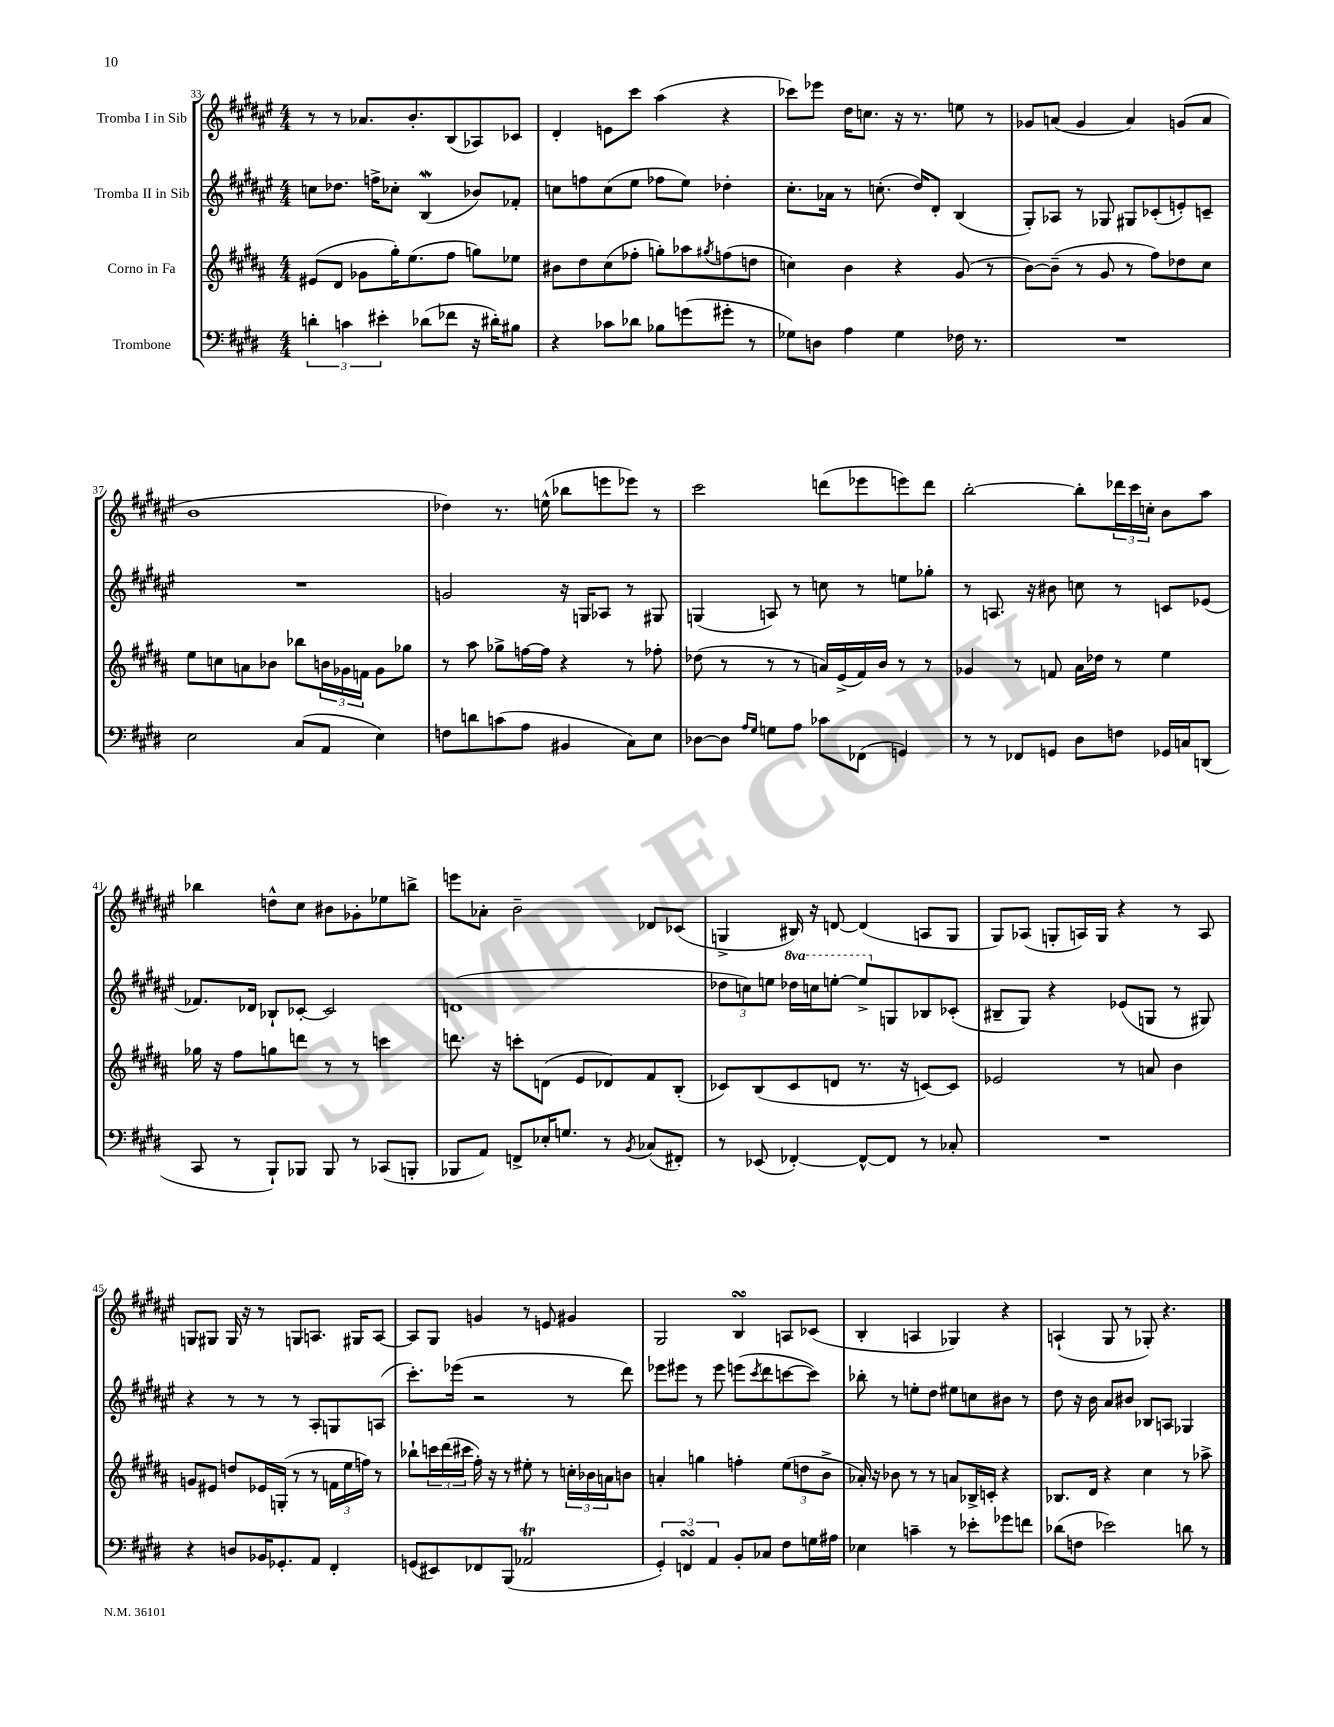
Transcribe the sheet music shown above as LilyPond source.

<<
\new StaffGroup <<
\new Staff = "s0" \with { instrumentName = "Tromba I in Sib" } {
    \clef treble \key fis \major \numericTimeSignature \time 4/4
    r8 r8 aes'8. b'8.-. b8( aes8) ces'8 |
    dis'4-. e'8 cis'''8 ais''4( r4 |
    ces'''8) ees'''8 dis''16 c''8. r16 r8. e''8 r8 |
    ges'8 a'8( ges'4 a'4) g'8( a'8 |
    b'1 |
    des''4) r8. e''16-^( bes''8 e'''8 ees'''8) r8 |
    cis'''2 d'''8( ees'''8 e'''8) d'''8 |
    b''2~-. b''8-. \tuplet 3/2 { des'''16 cis'''16 c''16-. } b'8 ais''8 |
    bes''4 d''8-^ cis''8 bis'8 ges'8-. ees''8 b''8-> |
    e'''8 aes'8-. b'2-- des'8 ces'8( |
    g4-> bis16) r16 d'8~ d'4( a8 g8 |
    gis8) aes8( g8-. a16) g16 r4 r8 a8 |
    g8 gis8 gis16 r16 r8 g8 a8. gis16 a8~ |
    a8 gis8 g'4 r8 e'8 gis'4 |
    gis2 b4\turn a8 ces'8( |
    b4-. a4 ges4) r4 |
    a4-!( gis8 r8 ges8-.) r4. \bar "|." |
}
\new Staff = "s1" \with { instrumentName = "Tromba II in Sib" } {
    \clef treble \key fis \major \numericTimeSignature \time 4/4 \set Staff.ottavationMarkups = #ottavation-simple-ordinals
    c''8 des''8. f''16-> ces''8-. b4\mordent( bes'8) fes'8-. |
    c''8 f''8 c''8( eis''8 fes''8 eis''8) des''4-. |
    cis''8.-. aes'16 r8 c''8.-.( dis''16) dis'8-. b4( |
    gis8-.) aes8 r8 ges8 gis8 ces'8-.( e'8-.) c'8-- |
    R1 |
    g'2 r16 g16 aes8 r8 gis8 |
    g4( a8) r8 c''8 r8 e''8 ges''8-. |
    r8 a8. r16 bis'8 c''8 r8 c'8 ees'8( |
    fes'8.) des'16 bes8-! ces'8~-. ces'2 |
    d'1( |
    \tuplet 3/2 { des''8 c''8) e''8 } \ottava #1 des'''16 c'''16 e'''8~-. e'''8-> \ottava #0 g8 bes8 ces'8-.( |
    bis8-- gis8) r4 ees'8( g8 r8 gis8) |
    r4 r8 r8 r8 ais8-. g8 a8( |
    cis'''8.-.) ees'''16( r2 r8 dis'''8) |
    ees'''8 eis'''8 r8 eis'''8 e'''8( \acciaccatura { cis'''8 } dis'''8 c'''8~ c'''8) |
    bes''8-. r8 e''8-. dis''8 eis''8 c''8 bis'8 r8 |
    dis''8 r16 b'16 ais'8 bis'8 bes8 a8 ges4 \bar "|." |
}
\new Staff = "s2" \with { instrumentName = "Corno in Fa" } {
    \clef treble \key b \major \numericTimeSignature \time 4/4
    eis'8( dis'8 ges'8 gis''16-.) e''8.( fis''8 g''8) ees''8 |
    bis'8 dis''8 cis''8( fes''8-. g''8-.) aes''8 \acciaccatura { gis''8 } f''8( d''8 |
    c''4) b'4 r4 gis'8( r8 |
    b'8~) b'8--( r8 gis'8 r8 fis''8) des''8 cis''8 |
    e''8 c''8 a'8 bes'8 bes''8 \tuplet 3/2 { b'16 ges'16 f'16 } ges'8 ges''8 |
    r8 ais''8 ges''8-> f''16~ f''16 r4 r8 fes''8-. |
    des''8( r8 r8 r8 a'16) e'16->( fis'16) b'16 r8 r8 |
    ges'4 r8 f'8 ais'16 des''16 r8 e''4 |
    ges''16 r16 fis''8 g''8 d'''8 r8 r8 c'''4 |
    d'''8. r16 c'''8-. d'8( e'8 des'8) fis'8 b8-.( |
    ces'8) b8( ces'8 d'8 r8. r16 c'8~) c'8 |
    ees'2 r8 a'8 b'4 |
    g'8 eis'8 d''8 ees'16 g16-.( r8 r8 \tuplet 3/2 { f'16 e''16 f''16) } r8 |
    bes''8-! \tuplet 3/2 { c'''16 dis'''16( cis'''16 } fis''16-.) r16 r8 eis''8-. r8 \tuplet 3/2 { c''16-. bes'16 a'16 } b'8 |
    a'4-. g''4 f''4-. \tuplet 3/2 { e''8( d''8 b'8-> } |
    aes'16-.) r16 bes'8 r8 r8 a'8 bes16-> c'16-. r4 |
    bes8. dis'16 r4 cis''4 r8 aes''8-> \bar "|." |
}
\new Staff = "s3" \with { instrumentName = "Trombone" } {
    \clef bass \key e \major \numericTimeSignature \time 4/4
    \tuplet 3/2 { d'4-. c'4 eis'4-. } des'8( fes'8 r16 dis'16-.) bis8 |
    r4 ces'8 des'8 bes8 g'8( gis'8-. r8 |
    ges8) d8 a4 ges4 fes16 r8. |
    R1 |
    e2 cis8( a,8 e4) |
    f8 d'8 c'8( a8 bis,4 cis8) e8 |
    des8~ des8 \grace { a16 gis16 } g8 a8 ces'8 fes,8( g,4) |
    r8 r8 fes,8 g,8 dis8 f8 ges,16 c16 d,8( |
    cis,8 r8 b,,8-!) bes,,8 bes,,8 r8 ces,8( b,,8-. |
    bes,,8 a,8) f,8-> ees16-. g8. r8 \acciaccatura { b,8 } ces8( fis,8-.) |
    r8 ees,8( fes,4~-.) fes,8~-^ fes,8 r8 ces8-. |
    R1 |
    r4 d8 bes,16 ges,8.-. a,8 fis,4-. |
    g,8( eis,8) fes,8 b,,8( aes,2\trill |
    \tuplet 3/2 { gis,4-.) f,4\turn a,4 } b,8-. ces8 fis8 g16 ais16 |
    ees4 c'4-- r8 ees'8-. ges'8 f'8 |
    des'8( f8 ees'2) d'8 r8 \bar "|." |
}
>>
>>
\layout { \context { \Score currentBarNumber = #33 } }
